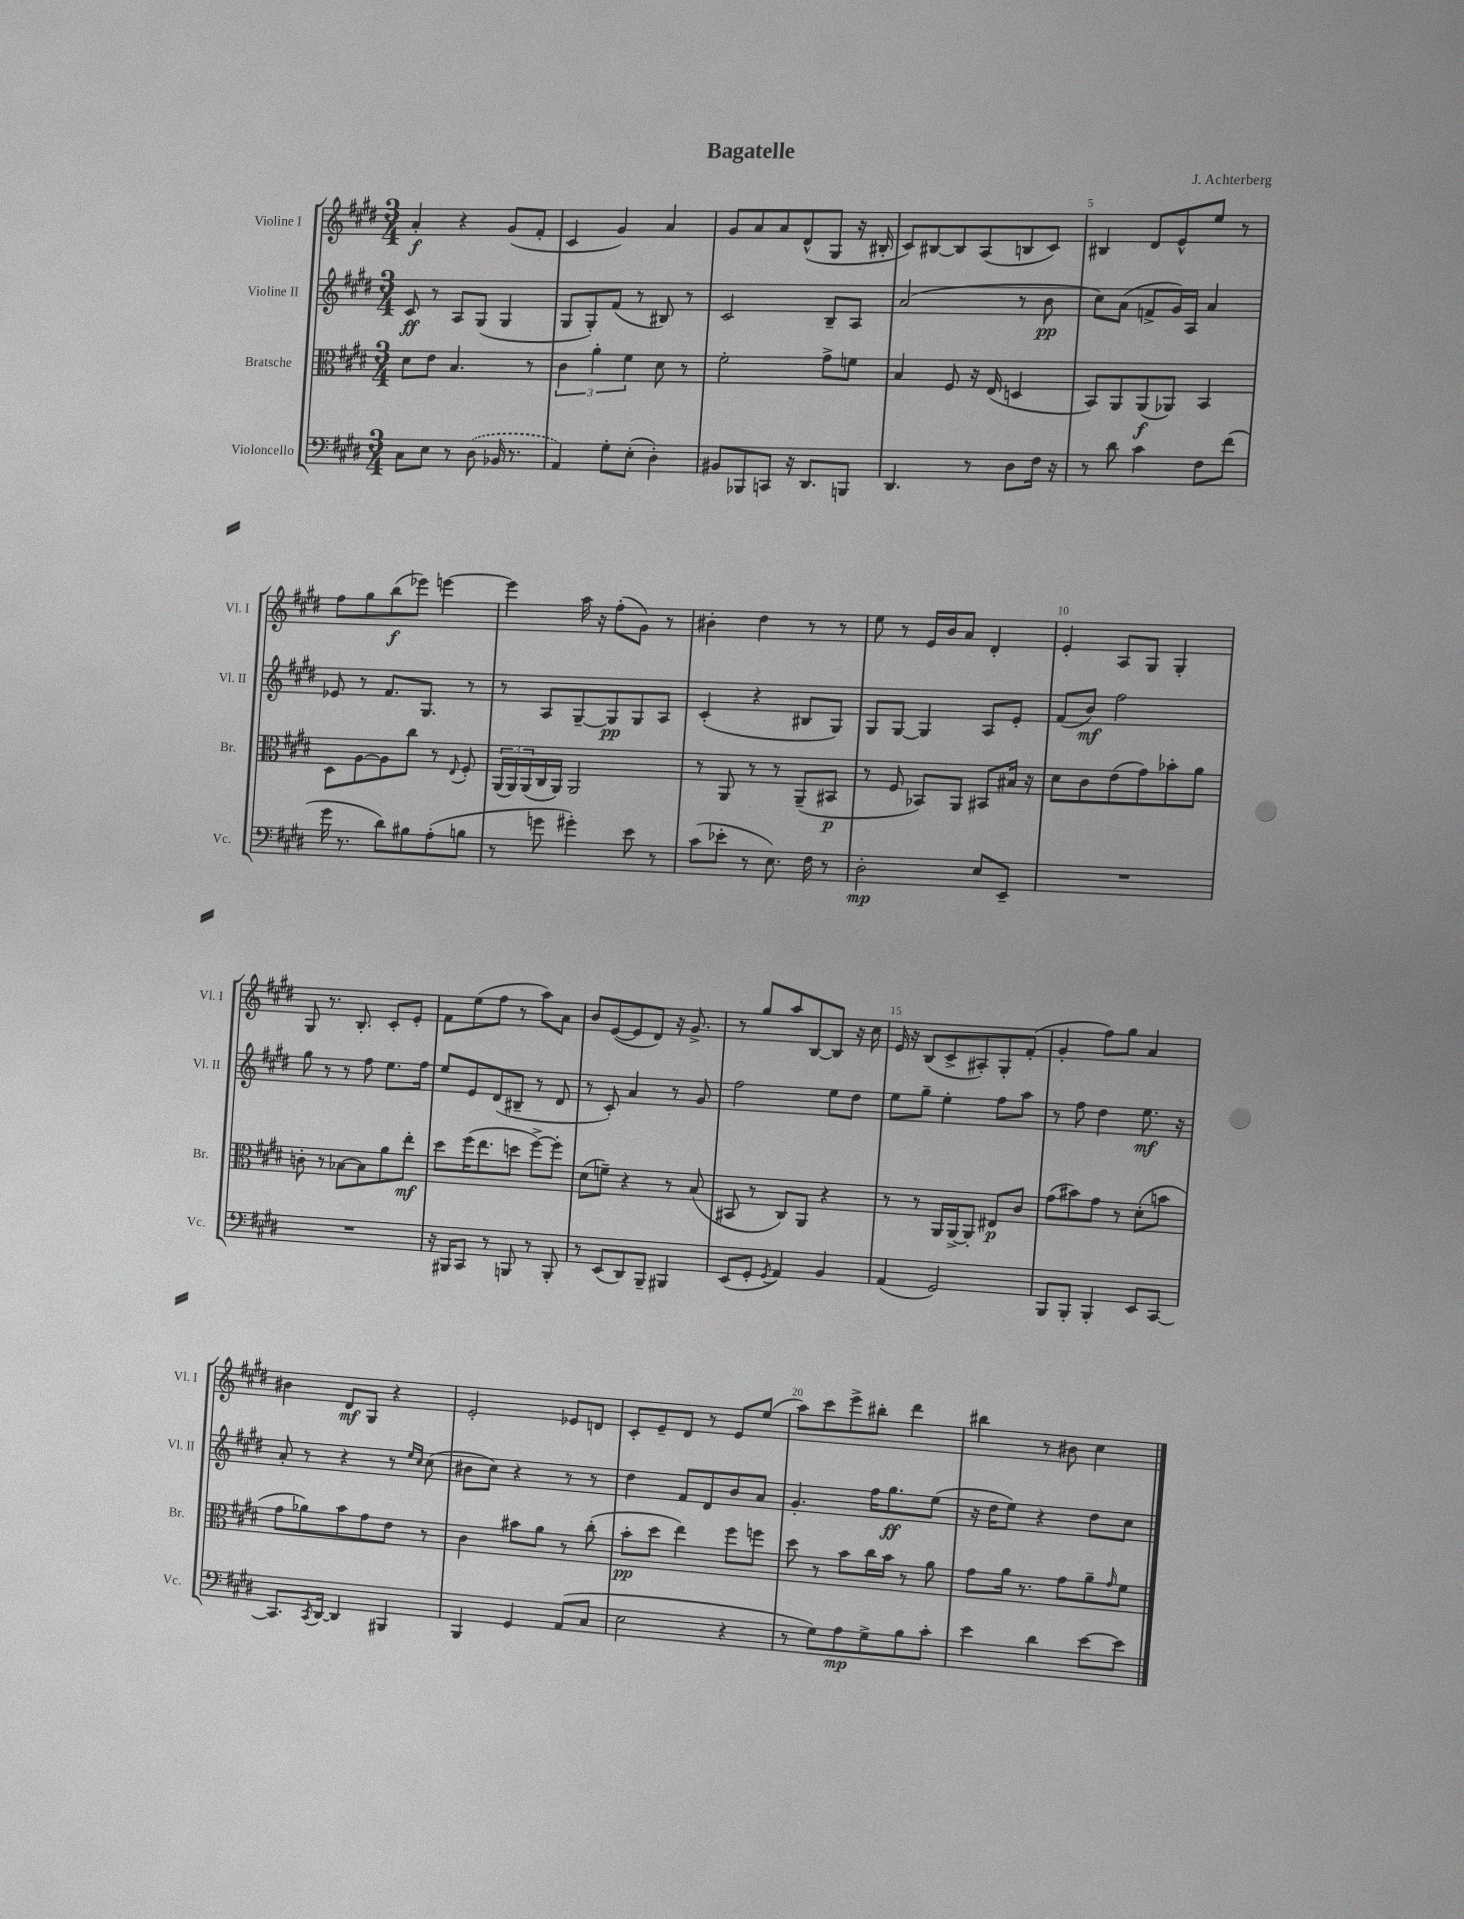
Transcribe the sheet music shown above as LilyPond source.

\header { title = "Bagatelle" composer = "J. Achterberg" }
<<
\new StaffGroup <<
\new Staff = "s0" \with { instrumentName = "Violine I" shortInstrumentName = "Vl. I" } {
    \clef treble \key e \major \numericTimeSignature \time 3/4
    a'4-.\f r4 gis'8( fis'8-. |
    cis'4 gis'4) a'4 |
    gis'8 a'8 a'8 dis'8-^( gis8 r16 bis16-. |
    cis'8) bis8~ bis8 a8( b8 cis'8) |
    bis4 dis'8 e'8-^ e''8 r8 |
    fis''8 gis''8 b''8\f( ees'''8) e'''4~ |
    e'''4 a''16 r16 fis''8-.( gis'8) r8 |
    bis'4-. dis''4 r8 r8 |
    e''8 r8 e'16 b'16 a'8 dis'4-. |
    e'4-. a8 gis8 gis4-. |
    gis8 r8. b8.-. cis'8-. e'8-. |
    fis'8 e''8( fis''8 r8 a''8) a'8 |
    b'8 e'8~( e'8 dis'8) r16 gis'8.-> |
    r8 gis''8 a''8 b8~ b8 r16 cis''16 |
    e'16 r16 b8( cis'8-> ais8-.) gis8-. fis'8-.( |
    gis'4-. fis''8) gis''8 a'4 |
    bis'4 dis'8\mf gis8 r4 |
    e'2-. ees'8 d'8 |
    cis'8-. e'8-- dis'8 r8 e'8 e''8( |
    a''8) cis'''8 e'''8-> bis''8-. dis'''4 |
    bis''4 r8 bis'8 cis''4 \bar "|." |
}
\new Staff = "s1" \with { instrumentName = "Violine II" shortInstrumentName = "Vl. II" } {
    \clef treble \key e \major \numericTimeSignature \time 3/4
    cis'8\ff r8 a8 gis8( gis4 |
    gis8 gis8-.) fis'8( r8 bis8) r8 |
    cis'2 b8-- a8 |
    a'2( r8 b'8\pp |
    cis''8) a'8( f'8-> gis'16) a16 a'4 |
    ees'8 r8 fis'8. gis8. r8 |
    r8 a8 gis8~-- gis8\pp gis8 a8 |
    cis'4-.( r4 bis8 gis8) |
    gis8 gis8~ gis4 a8 e'8-. |
    fis'8( b'8\mf) fis''2 |
    gis''8 r8 r8 fis''8 e''8. fis''16 |
    e''8 e'8 dis'8( bis8-- r8 dis'8 |
    r8 cis'8-.) a'4 r8 gis'8 |
    fis''2 e''8 dis''8 |
    e''8 gis''8-- e''4-. fis''8 a''8 |
    r8 fis''8 dis''4 e''8.\mf r16 |
    a'8-. r8 r4 r8 \grace { e''16 cis''16 } cis''8( |
    bis'8 cis''8) r4 r8 r8 |
    dis''4 fis'8 dis'8 b'8 a'8 |
    gis'4.-. fis''16 gis''8.\ff e''8( |
    r16 dis''16 e''8) r4 dis''8 cis''8 \bar "|." |
}
\new Staff = "s2" \with { instrumentName = "Bratsche" shortInstrumentName = "Br." } {
    \clef alto \key e \major \numericTimeSignature \time 3/4
    dis'8 e'8 b4. r8 |
    \tuplet 3/2 { cis'4 a'4-. fis'4 } dis'8 r8 |
    fis'2-. gis'8-> f'8 |
    b4 fis8 r16 e16( d4 |
    b,8) a,8 a,8\f( aes,8) b,4 |
    dis8 a8~ a8 cis''8 r8 \appoggiatura { e8 } fis8-. |
    \tuplet 3/2 { a,16( a,16) a,16( } cis16 a,16) a,2 |
    r8 a,8 r8 r8 a,8--( bis,8\p |
    r8 fis8 bes,8) a,8 bis,8 bis16 r16 |
    dis'8 cis'8 e'8( gis'8) bes'8-. a'8 |
    c'8-. r8 bes8~ bes8 a'8 e''8-.\mf |
    dis''8 fis''16( e''8. d''8 fis''8~->) fis''8-. |
    dis'8( f'8--) r4 r8 b8( |
    bis,8 r8 cis8) a,8 r4 |
    r8 r8 a,16 a,16~-> a,8-. eis8\p cis'8 |
    gis'8( bis'8) gis'8 r8 dis'8-.( b'8 |
    gis'8 aes'8) b'8 gis'8 e'8 r8 |
    cis'4 bis'8 a'8 r8 cis''8-.( |
    b'8-.\pp dis''8 e''4) fis''8 f''8 |
    dis''8 r8 b'8 cis''16 b'16 r8 a'8 |
    gis'8 a'16 r8. gis'8 a'8-- \grace { gis'16 } fis'8 \bar "|." |
}
\new Staff = "s3" \with { instrumentName = "Violoncello" shortInstrumentName = "Vc." } {
    \clef bass \key e \major \numericTimeSignature \time 3/4
    cis8 e8 r8 \once \slurDashed dis8( bes,16 r8. |
    a,4) gis8-. e8-.( dis4-.) |
    bis,8 bes,,8 c,8 r16 dis,8. b,,8 |
    dis,4. r8 dis8 fis16 r16 |
    r8 dis'8 cis'4 fis8 fis'8( |
    gis'16 r8. dis'8) bis8 a8-.( b8 |
    r8 g'8 gis'4-.) e'8 r8 |
    cis'8( ees'8-. r8 e8.) fis16 r8 |
    dis2-.\mp e8 e,8-- |
    R2. |
    R2. |
    r16 bis,,16 cis,8 r8 b,,8 r8 b,,8-. |
    r8 e,8( dis,8) b,,8-- bis,,4 |
    e,8( gis,8-. \acciaccatura { gis,8 } a,4) b,4 |
    a,4( gis,2) |
    b,,8 b,,8-. b,,4-. e,8 cis,8~ |
    cis,8. \acciaccatura { cis,8 } dis,16~ dis,4 bis,,4 |
    b,,4 gis,4 a,8( cis8 |
    e2 r4 |
    r8 gis8) a8\mp gis8-> b8 cis'8-. |
    e'4 dis'4 e'8~ e'8 \bar "|." |
}
>>
>>
\layout { \context { \Score \override BarNumber.break-visibility = ##(#f #t #t) barNumberVisibility = #(every-nth-bar-number-visible 5) } }
